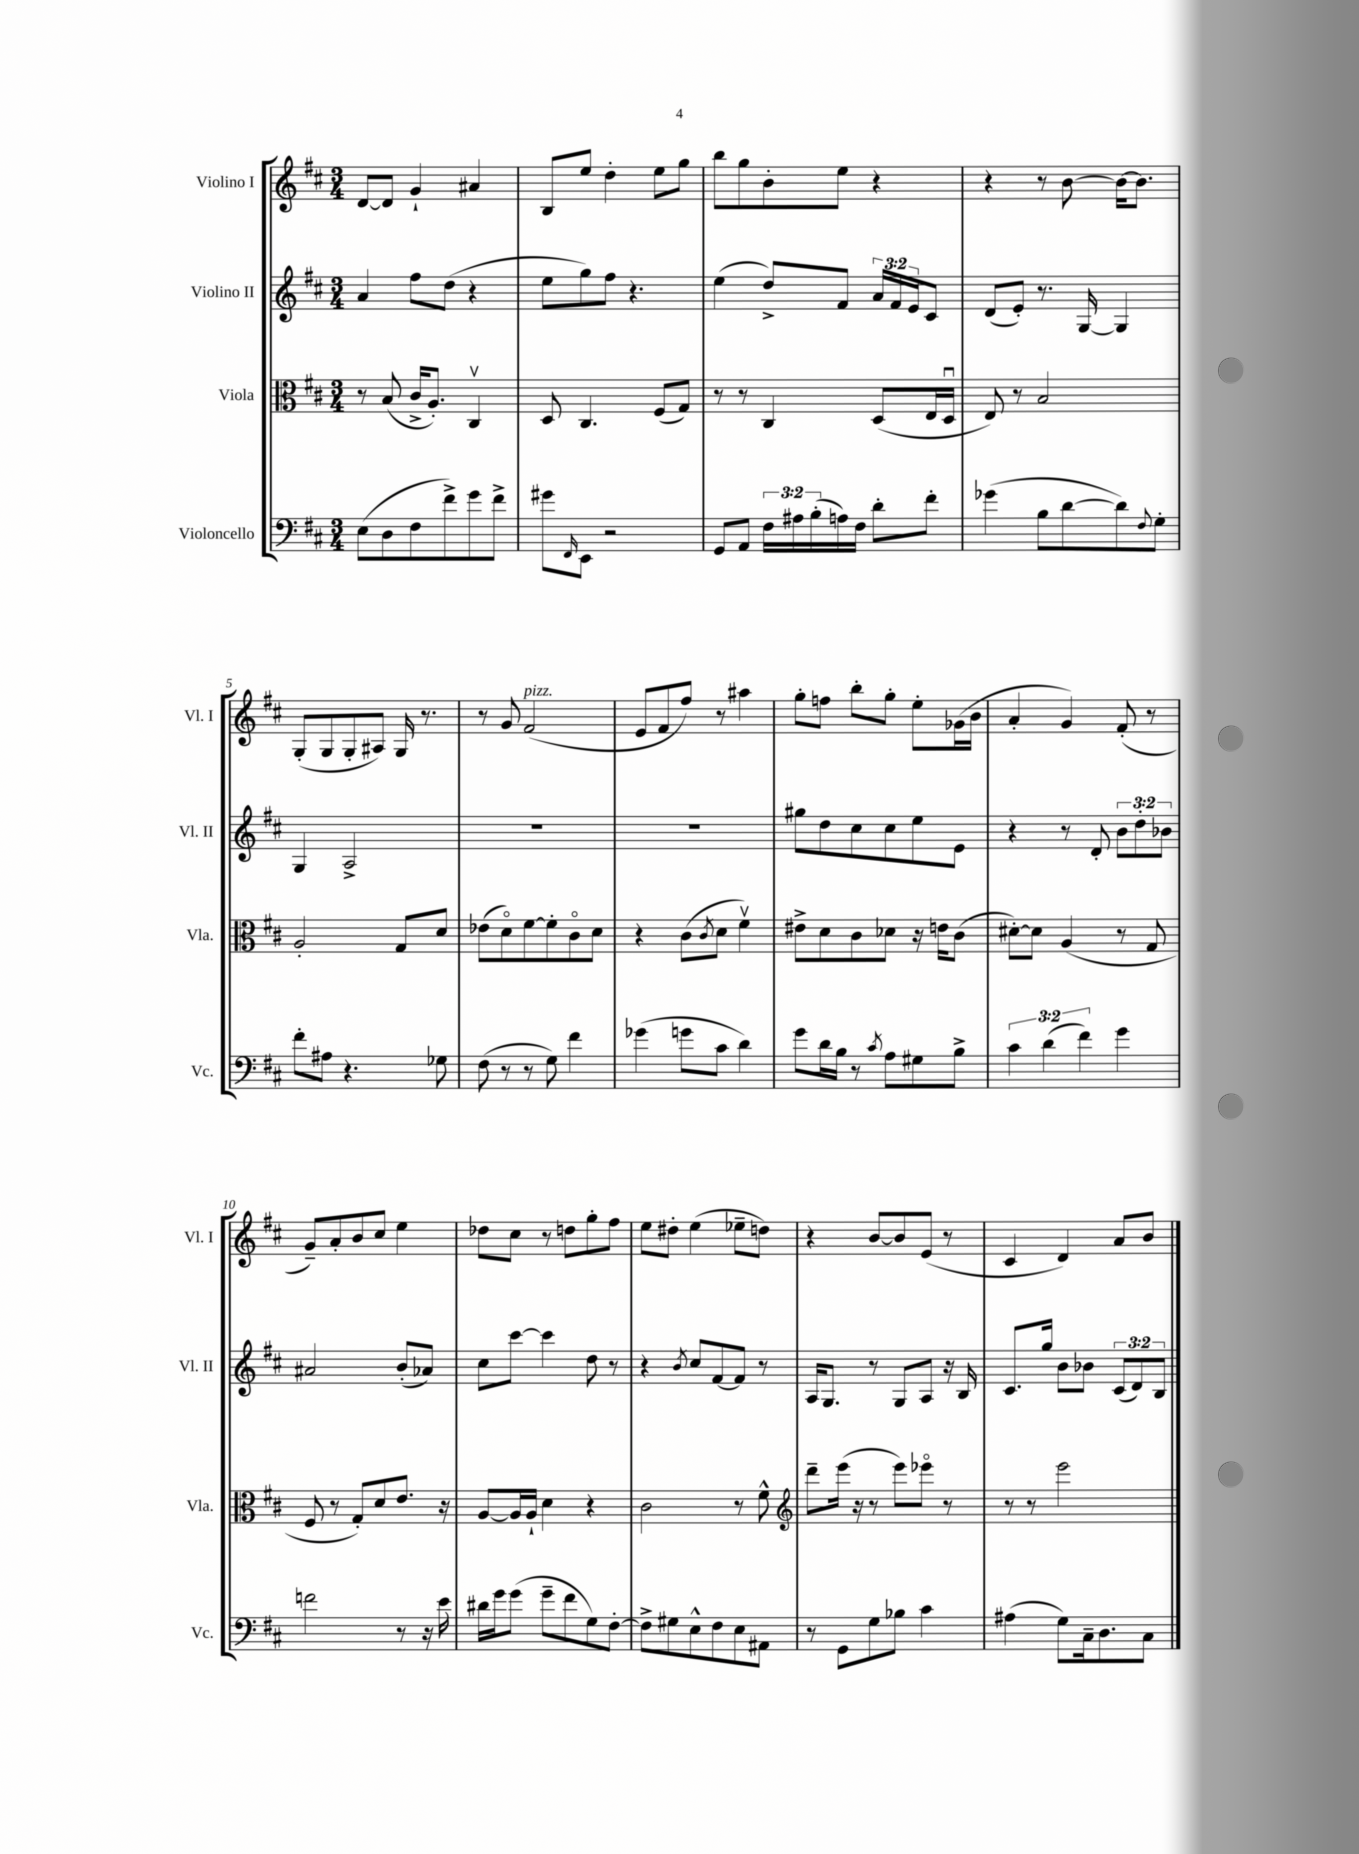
<<
\new StaffGroup <<
\new Staff = "s0" \with { instrumentName = "Violino I" shortInstrumentName = "Vl. I" } {
    \clef treble \key d \major \numericTimeSignature \time 3/4
    d'8~ d'8 g'4-! ais'4 |
    b8 e''8 d''4-. e''8 g''8 |
    b''8 g''8 b'8-. e''8 r4 |
    r4 r8 b'8~ b'16~ b'8. |
    g8-.( g8 g8-. ais8) g16 r8. |
    r8 g'8 fis'2^\markup { \italic "pizz." }( |
    e'8 fis'8 fis''8) r8 ais''4 |
    g''8-. f''8 b''8-. g''8-. e''8-. ges'16( b'16 |
    a'4-. g'4) fis'8-.( r8 |
    g'8--) a'8-. b'8 cis''8 e''4 |
    des''8 cis''8 r8 d''8 g''8-. fis''8 |
    e''8 dis''8-. e''4( ees''8-- d''8) |
    r4 b'8~ b'8 e'8( r8 |
    cis'4 d'4) a'8 b'8 \bar "|." |
}
\new Staff = "s1" \with { instrumentName = "Violino II" shortInstrumentName = "Vl. II" } {
    \clef treble \key d \major \numericTimeSignature \time 3/4 \override Staff.TupletNumber.text = #tuplet-number::calc-fraction-text
    a'4 fis''8 d''8( r4 |
    e''8 g''8) fis''8 r4. |
    e''4( d''8->) fis'8 \tuplet 3/2 { a'16 fis'16 e'16 } cis'8 |
    d'8( e'8-.) r8. g16~ g4 |
    g4 a2-> |
    R2. |
    R2. |
    gis''8 d''8 cis''8 cis''8 e''8 e'8 |
    r4 r8 d'8-. \tuplet 3/2 { b'8 d''8-. bes'8 } |
    ais'2 b'8-.( aes'8) |
    cis''8 cis'''8~ cis'''4 d''8 r8 |
    r4 \acciaccatura { b'8 } cis''8 fis'8~ fis'8 r8 |
    a16 g8. r8 g8 a8 r16 b16 |
    cis'8. g''16 b'8 bes'8 \tuplet 3/2 { cis'8( d'8) b8 } \bar "|." |
}
\new Staff = "s2" \with { instrumentName = "Viola" shortInstrumentName = "Vla." } {
    \clef alto \key d \major \numericTimeSignature \time 3/4
    r8 b8( cis'16-> a8.-.) cis4\upbow |
    d8 cis4. fis8( g8) |
    r8 r8 cis4 d8( e16 d16\downbow |
    e8) r8 b2 |
    a2-. g8 d'8 |
    ees'8( d'8\flageolet) fis'8~ fis'8-. cis'8\flageolet d'8 |
    r4 cis'8( \acciaccatura { cis'8 } d'8 fis'4\upbow) |
    eis'8-> d'8 cis'8 des'8 r16 e'16 cis'8( |
    dis'8~-.) dis'8 a4( r8 g8 |
    fis8 r8 g8-.) d'8 e'8. r16 |
    a8~ a16 a16-! d'4 r4 |
    cis'2 r8 fis'8-^ |
    \clef treble d'''8-- e'''16( r16 r8 e'''8) ees'''8\flageolet r8 |
    r8 r8 e'''2 \bar "|." |
}
\new Staff = "s3" \with { instrumentName = "Violoncello" shortInstrumentName = "Vc." } {
    \clef bass \key d \major \numericTimeSignature \time 3/4 \override Staff.TupletNumber.text = #tuplet-number::calc-fraction-text
    e8( d8 fis8 fis'8->) g'8 fis'8-> |
    gis'8 \grace { fis,16 } e,8 r2 |
    g,8 a,8 \tuplet 3/2 { fis16 ais16 b16-.( } a16) fis16 d'8-. fis'8-. |
    ges'4( b8 d'8~ d'8) \appoggiatura { fis8 } g8-. |
    fis'8-. ais8 r4. ges8 |
    fis8( r8 r8 g8) fis'4 |
    ges'4( g'8 cis'8 d'4) |
    g'8 d'16 b16 r8 \acciaccatura { cis'8 } a8 gis8 b8-> |
    \tuplet 3/2 { cis'4 d'4( fis'4) } g'4 |
    f'2 r8 r16 e'16 |
    dis'16 g'16 g'8( g'8-- fis'8 g8) fis8~-. |
    fis8-> gis8 e8-^ fis8 e8 ais,8 |
    r8 g,8 g8 bes8 cis'4 |
    ais4( g8) cis16-- d8. cis8 \bar "|." |
}
>>
>>
